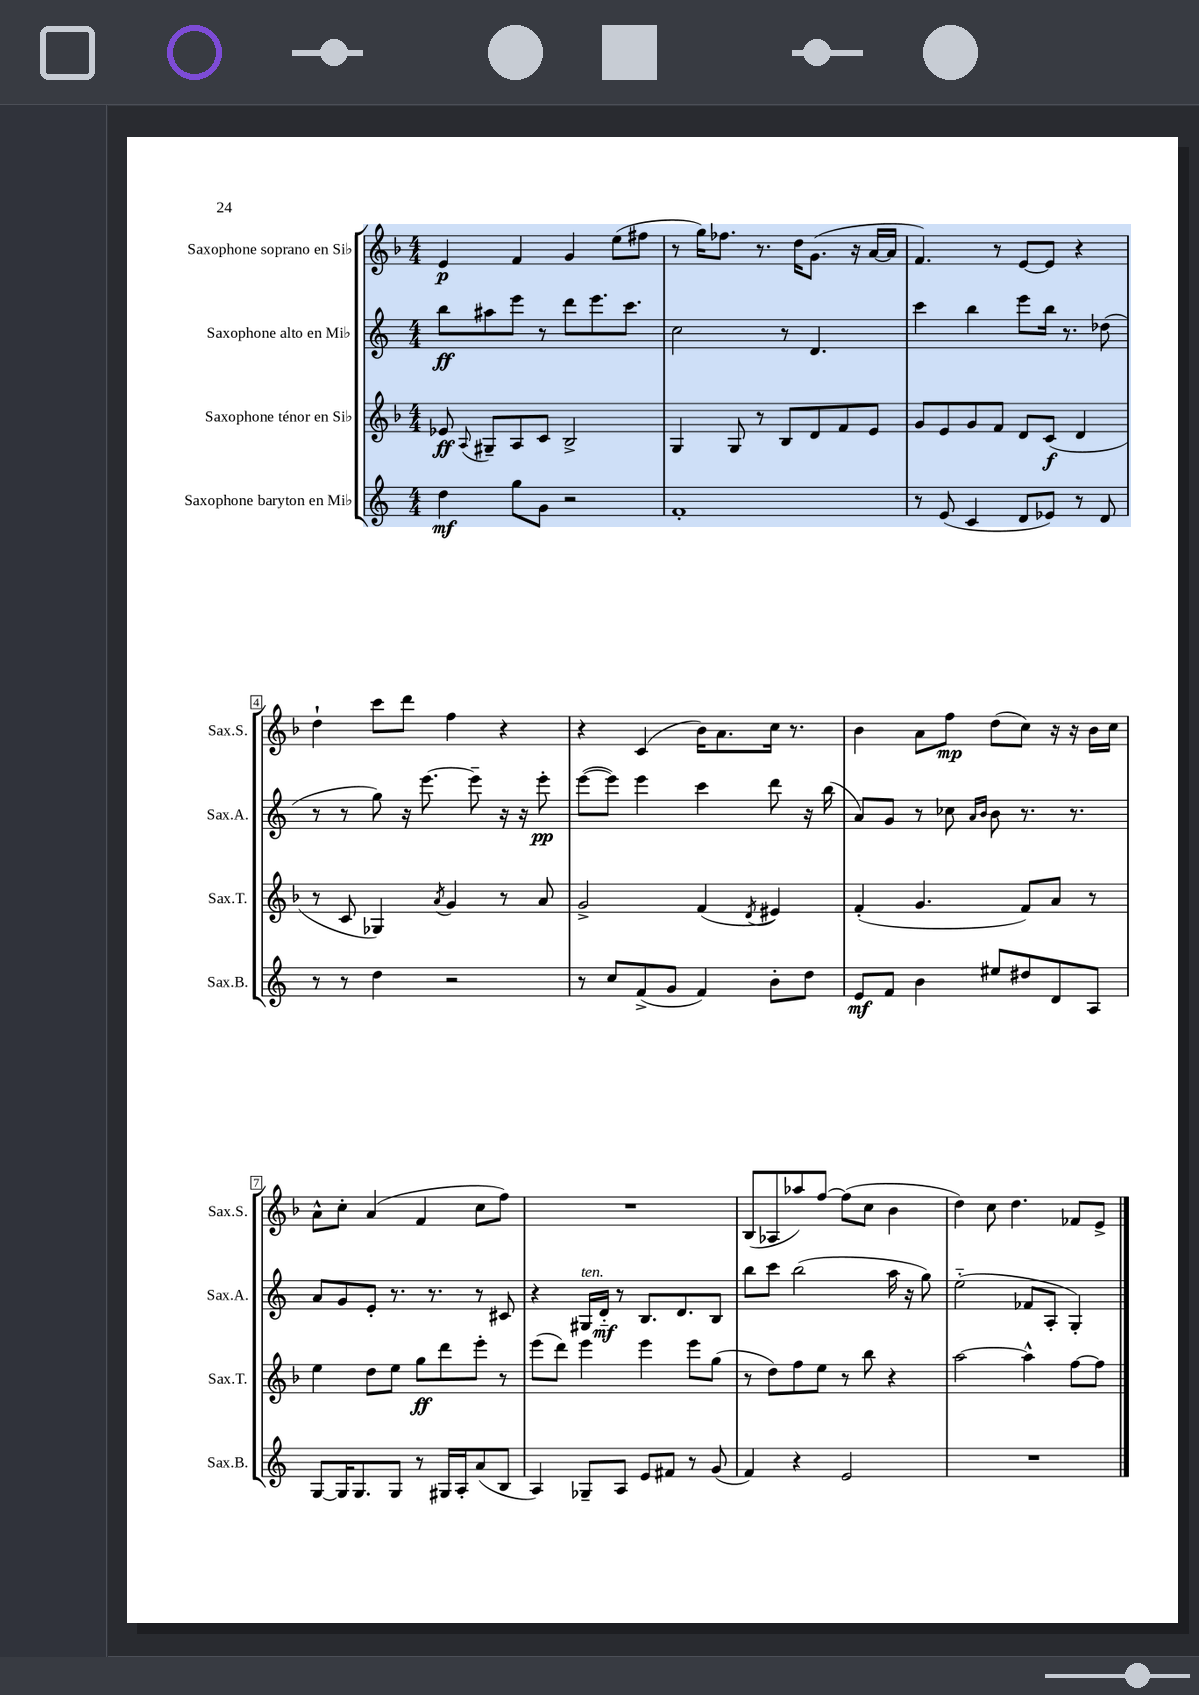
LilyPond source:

<<
\new StaffGroup <<
\new Staff = "s0" \with { instrumentName = "Saxophone soprano en Sib" shortInstrumentName = "Sax.S." } {
    \clef treble \key f \major \numericTimeSignature \time 4/4
    \autoBeamOff e'4\p f'4 g'4 e''8[( fis''8] |
    r8 g''16[) fes''8.] r8. d''16[ g'8.]( r16 a'16[~ a'16] |
    f'4.) r8 e'8[~ e'8] r4 |
    d''4-! c'''8[ d'''8] f''4 r4 |
    r4 c'4( bes'16[) a'8. c''16] r8. |
    bes'4 a'8[ f''8]\mp d''8[( c''8]) r16 r16 bes'16[ c''16] |
    a'8[-^ c''8]-. a'4( f'4 c''8[ f''8]) |
    R1 |
    bes8[( aes8 aes''8) f''8]~ f''8[( c''8] bes'4 |
    d''4) c''8 d''4. fes'8[ e'8]-> \bar "|." |
}
\new Staff = "s1" \with { instrumentName = "Saxophone alto en Mib" shortInstrumentName = "Sax.A." } {
    \clef treble \key c \major \numericTimeSignature \time 4/4
    \autoBeamOff b''8[\ff ais''8 e'''8] r8 d'''8[ e'''8. c'''8.] |
    c''2 r8 d'4. |
    c'''4 b''4 e'''8[ b''16] r8. des''8( |
    r8 r8 g''8) r16 e'''8.~ e'''8-- r16 r16 e'''8-.\pp |
    e'''8[~( e'''8]) e'''4 c'''4 d'''8 r16 b''16( |
    a'8[) g'8] r8 ces''8 \grace { a'16[ b'16] } b'8 r8. r8. |
    a'8[ g'8 e'8]-. r8. r8. r8 cis'8 |
    r4 gis16[^\markup { \italic "ten." } d'16]-_\mf r8 b8.[ d'8. b8] |
    b''8[ c'''8] b''2( a''16 r16 g''8) |
    e''2-_( fes'8[ a8]-. g4-.) \bar "|." |
}
\new Staff = "s2" \with { instrumentName = "Saxophone ténor en Sib" shortInstrumentName = "Sax.T." } {
    \clef treble \key f \major \numericTimeSignature \time 4/4
    \autoBeamOff ees'8\ff \appoggiatura { a8 } gis8[-- a8 c'8] bes2-> |
    g4 g8 r8 bes8[ d'8 f'8 e'8] |
    g'8[ e'8 g'8 f'8] d'8[ c'8]\f( d'4 |
    r8 c'8 ges4) \acciaccatura { a'8 } g'4 r8 a'8 |
    g'2-> f'4( \acciaccatura { d'8 } eis'4) |
    f'4-.( g'4. f'8[) a'8] r8 |
    e''4 d''8[ e''8] g''8[\ff d'''8 e'''8]-. r8 |
    e'''8[( d'''8]) e'''4 e'''4 e'''8[ g''8]( |
    r8 d''8[) f''8 e''8] r8 bes''8 r4 |
    a''2~ a''4-^ f''8[~ f''8] \bar "|." |
}
\new Staff = "s3" \with { instrumentName = "Saxophone baryton en Mib" shortInstrumentName = "Sax.B." } {
    \clef treble \key c \major \numericTimeSignature \time 4/4
    \autoBeamOff d''4\mf g''8[ g'8] r2 |
    f'1-. |
    r8 e'8( c'4 d'8[ ees'8]) r8 d'8 |
    r8 r8 d''4 r2 |
    r8 c''8[ f'8->( g'8] f'4) b'8[-. d''8] |
    e'8[\mf f'8] b'4 eis''8[ dis''8 d'8 a8] |
    g8[~ g16 g8. g8] r8 gis16[ a16-. a'8( b8] |
    a4) ges8[-- a8] e'8[ fis'8] r8 g'8( |
    f'4) r4 e'2 |
    R1 \bar "|." |
}
>>
>>
\layout { \context { \Score \override BarNumber.stencil = #(make-stencil-boxer 0.1 0.3 ly:text-interface::print) } }
